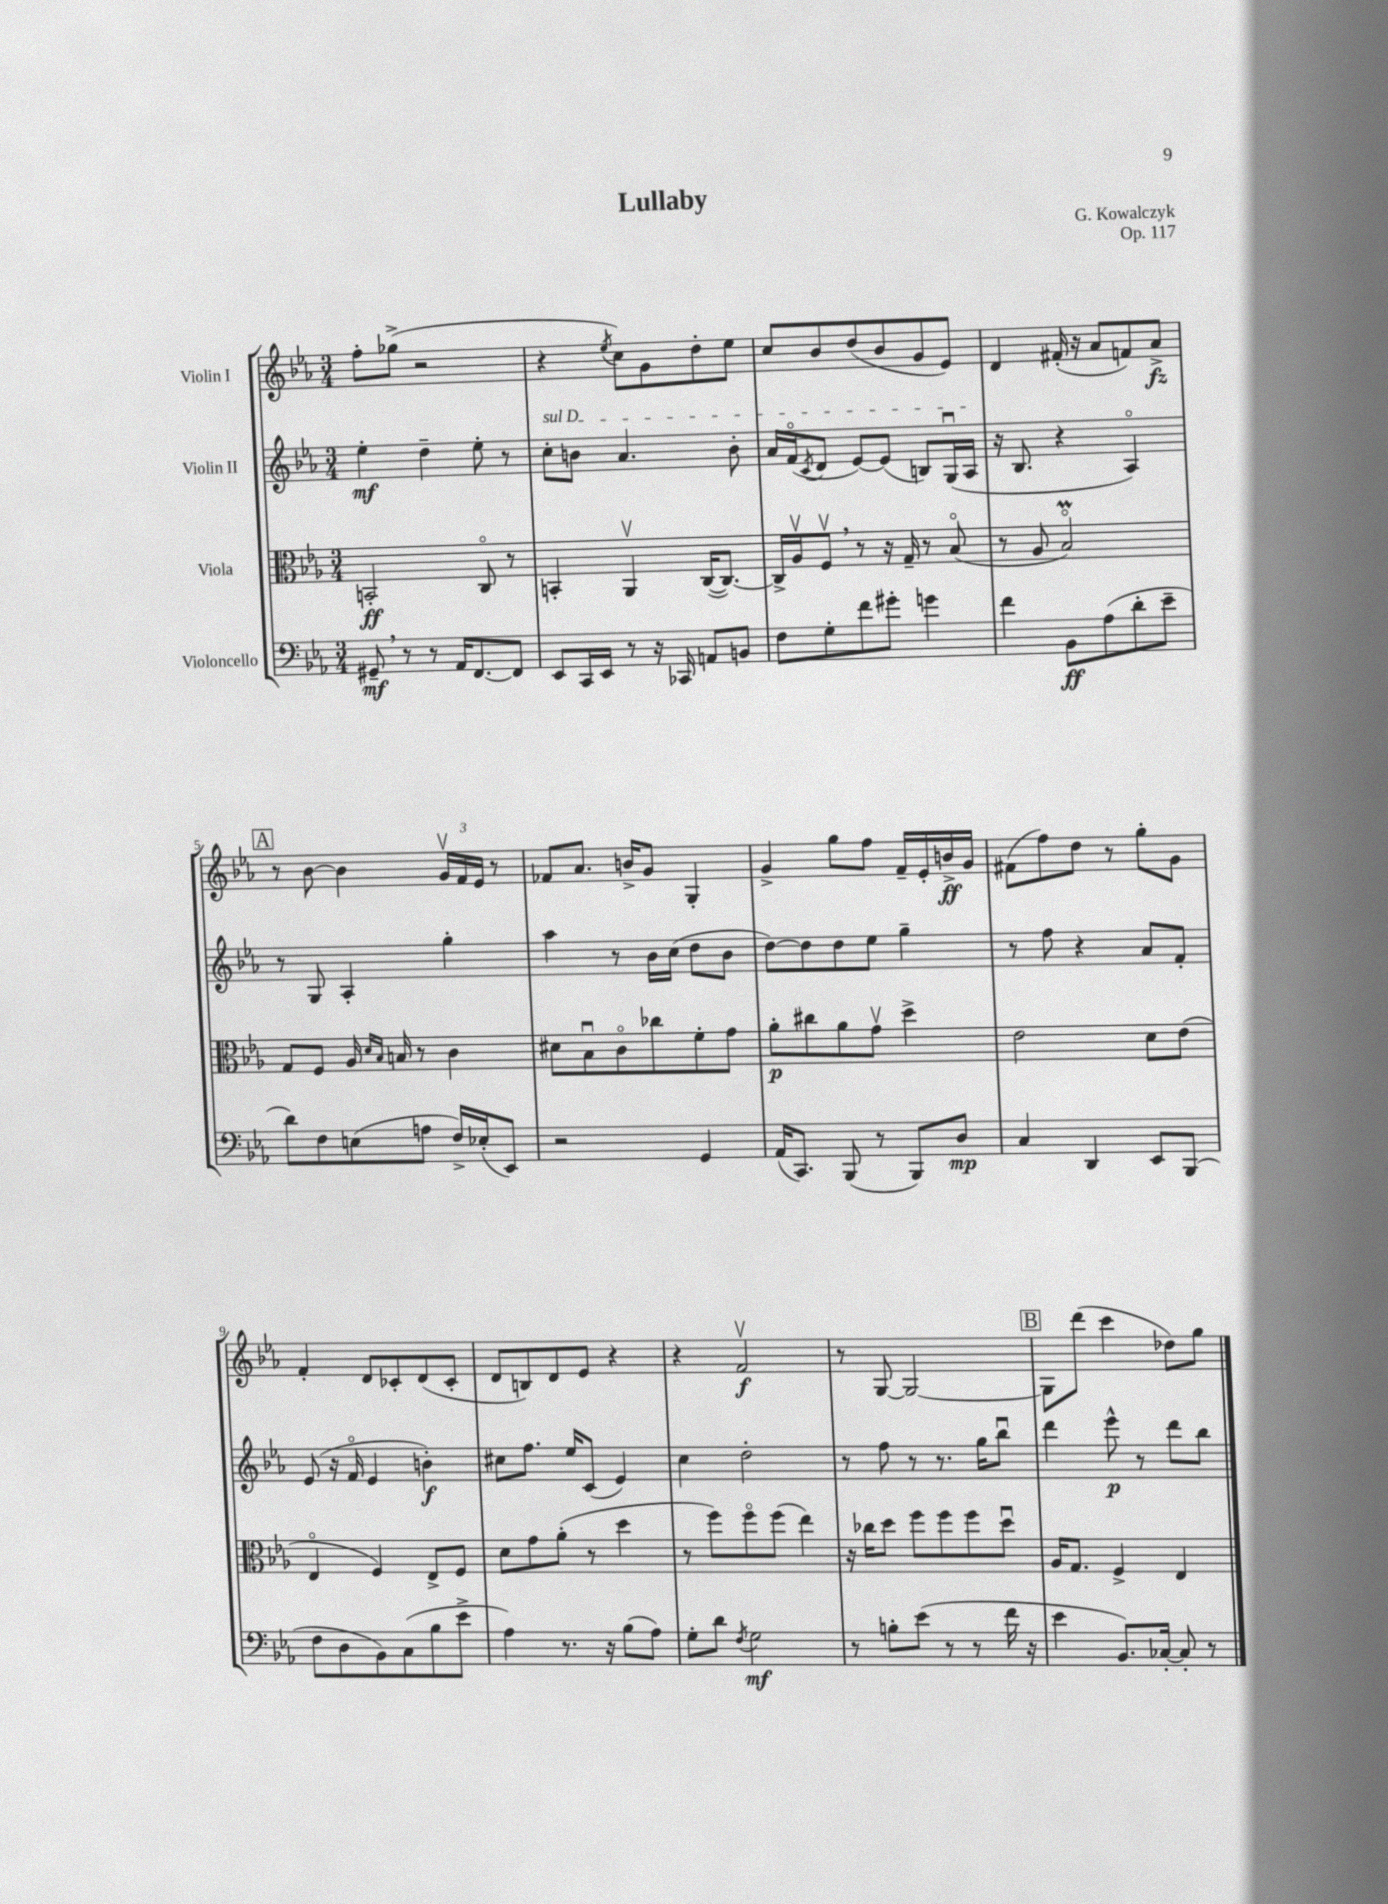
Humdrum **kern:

**kern	**dynam	**kern	**dynam	**kern	**dynam	**kern	**dynam
*part4	*part4	*part3	*part3	*part2	*part2	*part1	*part1
*staff4	*staff4	*staff3	*staff3	*staff2	*staff2	*staff1	*staff1
*I"Violoncello	*	*I"Viola	*	*I"Violin II	*	*I"Violin I	*
*clefF4	*	*clefC3	*	*clefG2	*	*clefG2	*
*k[b-e-a-]	*	*k[b-e-a-]	*	*k[b-e-a-]	*	*k[b-e-a-]	*
*M3/4	*	*M3/4	*	*M3/4	*	*M3/4	*
=1	=1	=1	=1	=1	=1	=1	=1
8GG#X~,/	mf	2BBn'/	ff	4ee-'\	mf	8ff'\L	.
8r	.	.	.	.	.	(8gg-X^\J	.
8r	.	.	.	4dd~\	.	2r	.
16AA-/KL	.	.	.	.	.	.	.
[8.FF/	.	.	.	.	.	.	.
.	.	8C/	.	8ee-'\	.	.	.
8FF/J]	.	8r	.	8r	.	.	.
=2	=2	=2	=2	=2	=2	=2	=2
!	!	!	!	!LO:TX:a:i:t=sul D	!	!	!
8EE-/L	.	4BBn'/	.	8cc'\L	.	4r	.
16CC/L	.	.	.	8bn\J	.	.	.
16EE-/JJ	.	.	.	.	.	.	.
.	.	.	.	.	.	8qee-/	.
8r	.	4AA-v/	.	4.a-/	.	8cc\L)	.
16r	.	.	.	.	.	8g\	.
16CC-X/	.	.	.	.	.	.	.
8AAn/L	.	([16C/KL	.	.	.	8dd'\	.
.	.	8.C/J_)	.	.	.	.	.
8BBn/J	.	.	.	8b'\	.	8ee-\J	.
=3	=3	=3	=3	=3	=3	=3	=3
8F\L	.	16C^/LL]	.	16a-/LL	.	8cc/L	.
.	.	16A-v/J	.	(16f/J	.	.	.
.	.	.	.	8qc/	.	.	.
8G'\	.	8Fv,/J	.	8d/J	.	8b-/	.
8f\	.	8r	.	[8e-/L)	.	(8dd/	.
8g#X'\J	.	16r	.	(8e-/J]	.	8b-/	.
.	.	16G~/	.	.	.	.	.
4gn\	.	8r	.	8Bn/L)	.	8g/	.
.	.	(8B-/	.	(16Gu/L	.	8e-/J)	.
.	.	.	.	16A-/JJ	.	.	.
=4	=4	=4	=4	=4	=4	=4	=4
4f\	.	8r	.	16r	.	4d/	.
.	.	.	.	8.B-/	.	.	.
.	.	8A-/	.	.	.	.	.
8BB-\L	ff	2B-M/)	.	4r	.	(16f#X'/	.
.	.	.	.	.	.	16r	.
(8A-\	.	.	.	.	.	8a-/L	.
8d'\	.	.	.	4A-/)	.	8fn/)	.
8e-~\J	.	.	.	.	.	8a-^/J	fz
!!LO:LB:g=z
!!LO:REH:place=s1:t=A
=5	=5	=5	=5	=5	=5	=5	=5
8d\L)	.	8G/L	.	8r	.	8r	.
8F\	.	8F/J	.	8G/	.	[8b-\	.
(8En\	.	16A-/	.	4A-'/	.	4b-\]	.
.	.	16qqd/LL	.	.	.	.	.
.	.	16qqB-/JJ	.	.	.	.	.
.	.	16Bn/	.	.	.	.	.
8An\J	.	8r	.	.	.	.	.
16F^/LL)	.	4c\	.	4gg'\	.	24gv/LL	.
.	.	.	.	.	.	24f/	.
(16E-X'/J	.	.	.	.	.	.	.
.	.	.	.	.	.	24e-/JJ	.
8EE-/J)	.	.	.	.	.	8r	.
=6	=6	=6	=6	=6	=6	=6	=6
2r	.	8d#X\L	.	4aa-\	.	8f-X/L	.
.	.	8B-u\	.	.	.	8.a-/J	.
.	.	8c\	.	8r	.	.	.
.	.	.	.	.	.	16bn^/KL	.
.	.	8cc-X\	.	16b-\LL	.	8g/J	.
.	.	.	.	(16cc\JJ	.	.	.
4GG/	.	8f'\	.	8dd\L	.	4G'/	.
.	.	8g\J	.	8b-\J	.	.	.
=7	=7	=7	=7	=7	=7	=7	=7
(16AA-/KL	.	8a-'\L	p	[8dd\L)	.	4g^/	.
8.CC/J)	.	.	.	.	.	.	.
.	.	8cc#X\	.	8dd\]	.	.	.
(8BBB-/	.	8a-\	.	8dd\	.	8gg\L	.
8r	.	8gv\J	.	8ee-\J	.	8ff\J	.
8BBB-/L)	.	4dd^\	.	4gg~\	.	16f~/LL	.
.	.	.	.	.	.	16e-'/	.
8D/J	mp	.	.	.	.	16bn^/	ff
.	.	.	.	.	.	16g/JJ	.
=8	=8	=8	=8	=8	=8	=8	=8
4C/	.	2e-\	.	8r	.	(8f#X\L	.
.	.	.	.	8ff\	.	8ff\)	.
4DD/	.	.	.	4r	.	8dd\J	.
.	.	.	.	.	.	8r	.
8EE-/L	.	8d\L	.	8a-/L	.	8gg'\L	.
(8BBB-/J	.	(8e-\J	.	8f'/J	.	8g\J	.
!!LO:LB:g=z
=9	=9	=9	=9	=9	=9	=9	=9
8F\L	.	4E-/	.	(8e-/	.	4f'/	.
8D\	.	.	.	16r	.	.	.
.	.	.	.	16f/	.	.	.
8BB-\)	.	4F/)	.	4e-/	.	8d/L	.
(8C\	.	.	.	.	.	8c-X'/	.
8B-\	.	8E-^/L	.	4bn'\)	f	(8d/	.
8e-^\J	.	8F/J	.	.	.	8c-'/J	.
=10	=10	=10	=10	=10	=10	=10	=10
4A-\)	.	8d\L	.	8cc#X\L	.	8d/L	.
.	.	8g\	.	8.ff\J	.	8Bn/)	.
8.r	.	(8a-'\J	.	.	.	8d/	.
.	.	.	.	16ee-/KL	.	.	.
.	.	8r	.	(8c/J	.	8e-/J	.
16r	.	.	.	.	.	.	.
(8B-\L	.	4dd\	.	4e-/)	.	4r	.
8A-\J)	.	.	.	.	.	.	.
=11	=11	=11	=11	=11	=11	=11	=11
8G'\L	.	8r	.	4cc\	.	4r	.
8d\J	.	8ff\L)	.	.	.	.	.
8qF/	.	.	.	.	.	.	.
2G\	mf	8ff\	.	2dd'\	.	2fv/	f
.	.	(8ff\J	.	.	.	.	.
.	.	4ee-\)	.	.	.	.	.
=12	=12	=12	=12	=12	=12	=12	=12
8r	.	16r	.	8r	.	8r	.
.	.	16cc-X\KL	.	.	.	.	.
8Bn'\L	.	8dd\J	.	8ff\	.	[8G/	.
(8e-\J	.	8ff\L	.	8r	.	2G/_	.
8r	.	8ff\	.	8.r	.	.	.
8r	.	8ff\	.	.	.	.	.
.	.	.	.	16gg\KL	.	.	.
16f\	.	8ddu\J	.	8bb-u\J	.	.	.
16r	.	.	.	.	.	.	.
!!LO:REH:place=s1:t=B
=13	=13	=13	=13	=13	=13	=13	=13
4e-\	.	16A-/KL	.	4ddd\	.	8G\L]	.
.	.	8.G/J	.	.	.	.	.
.	.	.	.	.	.	(8ddd\J	.
8.BB-/L)	.	4F^/	.	8eee-^^\	p	4ccc\	.
.	.	.	.	8r	.	.	.
[16C-X'/Jk	.	.	.	.	.	.	.
8C-'/]	.	4E-/	.	8ddd\L	.	8dd-X\L)	.
8r	.	.	.	8bb-\J	.	8gg\J	.
==	==	==	==	==	==	==	==
*-	*-	*-	*-	*-	*-	*-	*-
